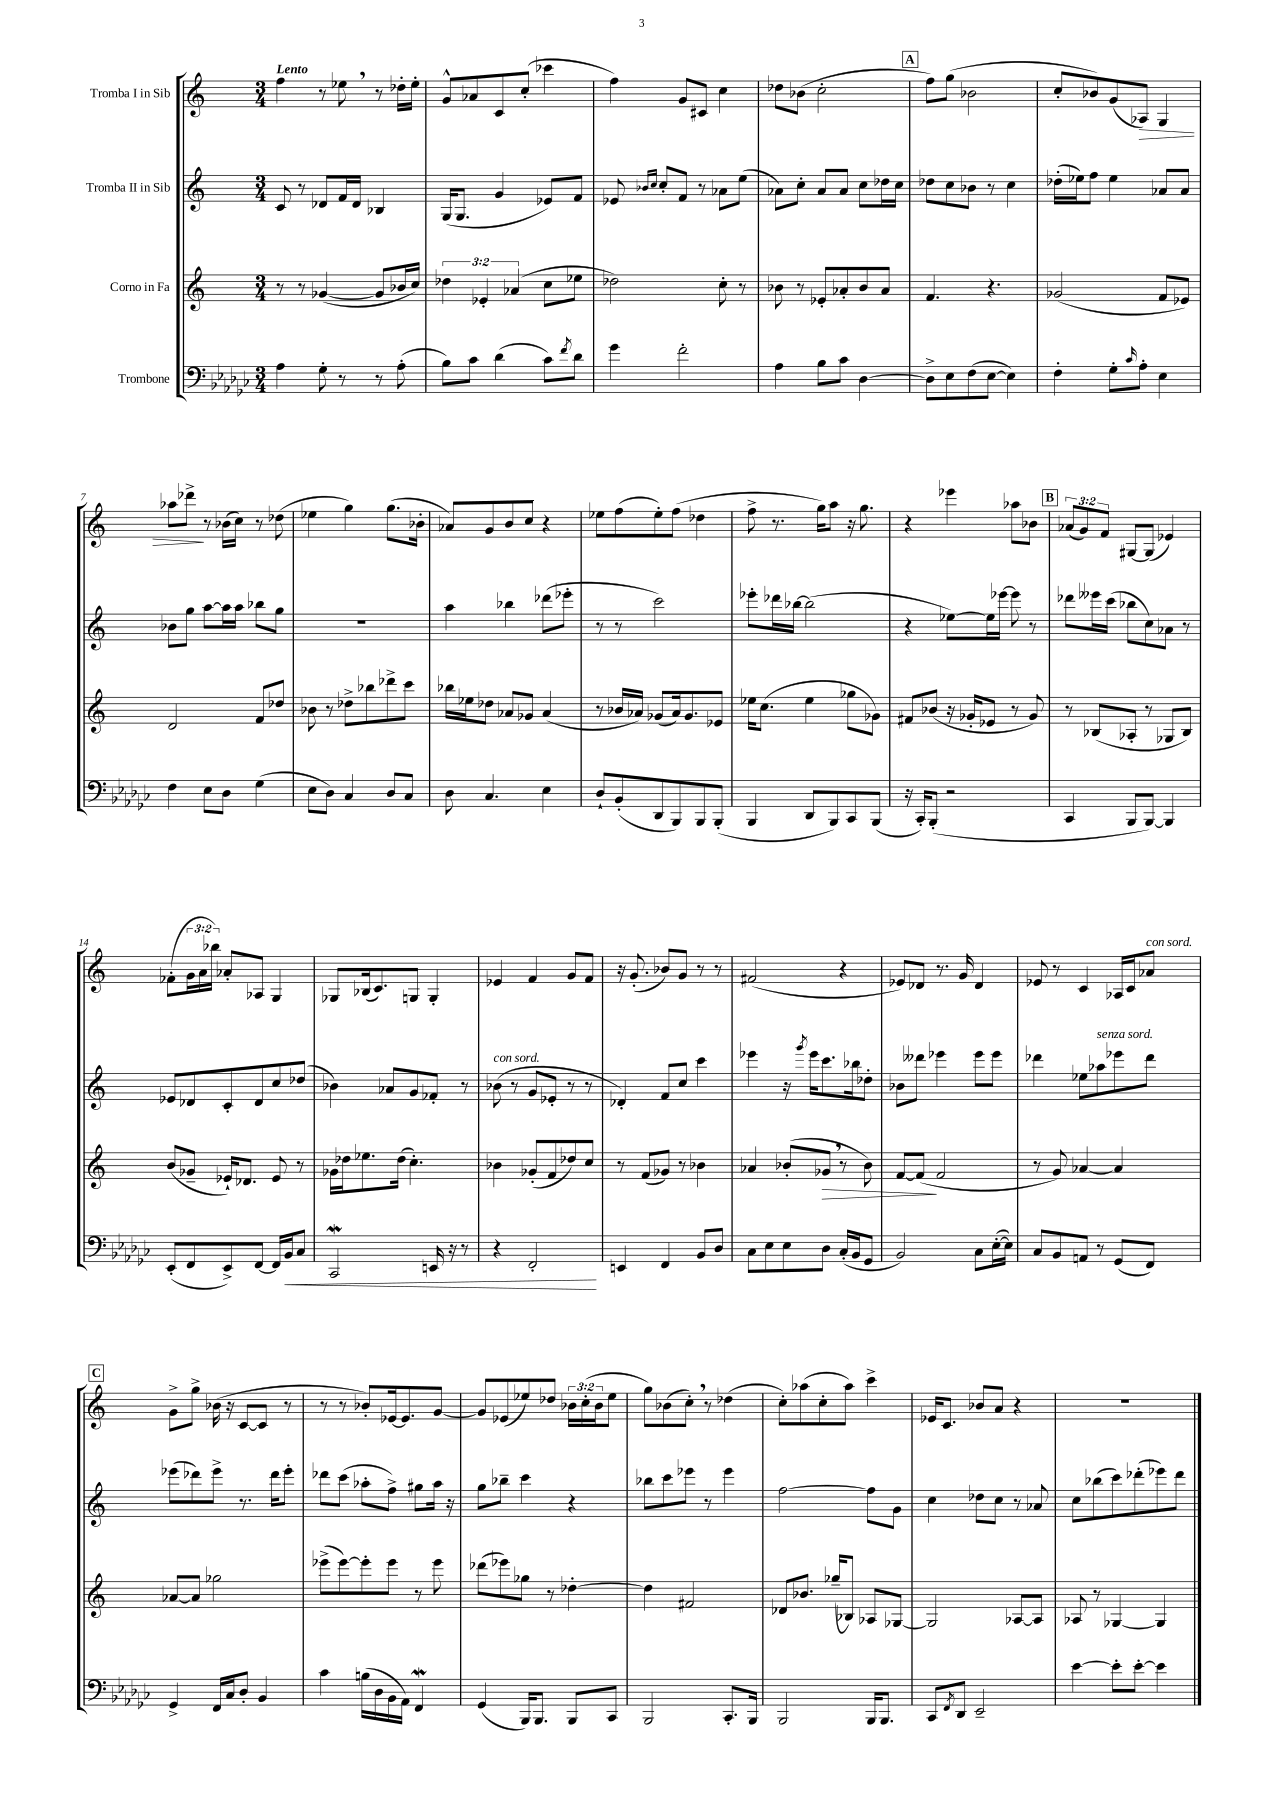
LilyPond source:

<<
\new StaffGroup <<
\new Staff = "s0" \with { instrumentName = "Tromba I in Sib" } {
    \clef treble \key c \major \numericTimeSignature \time 3/4 \override Staff.TupletNumber.text = #tuplet-number::calc-fraction-text \tempo "Lento"
    f''4 r8 ees''8 \breathe r8 des''16-. ees''16-. |
    g'8-^ aes'8 c'8 c''8-.( ces'''4 |
    f''4) g'8 cis'8 c''4 |
    des''8 bes'8( c''2-. |
    \mark \markup { \box "A" } f''8) g''8( bes'2 |
    c''8-. bes'8) g'8( aes8\>) g4 |
    aes''8 des'''8->\! r8 bes'16( c''16) r8 des''8( |
    ees''4 g''4) g''8.( bes'16-. |
    aes'8) g'8 b'8 c''8 r4 |
    ees''8 f''8( ees''8-.) f''8( des''4 |
    f''8-> r8. g''16) a''8 r16 g''8. |
    r4 ees'''4 aes''8 bes'8 |
    \mark \markup { \box "B" } \tuplet 3/2 { aes'8( g'8) f'8 } gis8~ gis8( ees'4) |
    fes'8-.( \tuplet 3/2 { g'16 a'16 bes''16) } aes'8-. aes8 g4 |
    ges8 bes16( c'8.) g8 g4-. |
    ees'4 f'4 g'8 f'8 |
    r16 g'8.-.( bes'8) g'8 r8 r8 |
    fis'2( r4 |
    ees'8) des'8 r8. g'16 des'4 |
    ees'8 r8 c'4 aes16 c'16 aes'8^\markup { \italic "con sord." } |
    \mark \markup { \box "C" } g'8-> g''8-> bes'16( r16 c'8~ c'8 r8 |
    r8 r8 bes'8-.) ees'16~ ees'8. g'8~ |
    g'8 ees'8( ees''8) des''8 \tuplet 3/2 { bes'16 c''16-.( bes'16 } ees''8 |
    g''8) bes'8( c''8-.) \breathe r8 des''4( |
    c''8-.) aes''8( c''8-. aes''8) c'''4-> |
    ees'16 c'8. bes'8 a'8 r4 |
    R2. \bar "|." |
}
\new Staff = "s1" \with { instrumentName = "Tromba II in Sib" } {
    \clef treble \key c \major \numericTimeSignature \time 3/4
    c'8 r8 des'8 f'16 des'16 bes4 |
    g16( g8. g'4 ees'8) f'8 |
    ees'8 \grace { bes'16 c''16 } c''8-. f'8 r8 aes'8 e''8( |
    aes'8) c''8-. aes'8 aes'8 c''8 des''16 c''16 |
    \mark \markup { \box "A" } des''8 c''8 bes'8 r8 c''4 |
    des''16-.( ees''16) f''8 ees''4 aes'8 aes'8 |
    bes'8 g''8 a''8~ a''16 a''16 bes''8 g''8 |
    R2. |
    a''4 bes''4 des'''8( ees'''8-. |
    r8 r8 c'''2) |
    ees'''8-. des'''16 bes''16~ bes''2( |
    r4 ees''8~) ees''16 ees'''16~ ees'''8 r8 |
    \mark \markup { \box "B" } des'''8 eeses'''16 c'''16( bes''8 c''8) aes'8 r8 |
    ees'8 des'8 c'8-. des'8 c''8 des''8( |
    bes'4) aes'8 g'8 fes'8-. r8 |
    bes'8^\markup { \italic "con sord." }( r8 g'8 ees'8-. r8 r8 |
    des'4-.) f'8 c''8 c'''4 |
    ees'''4 r16 \acciaccatura { g'''8 } ees'''16 c'''8. bes''16 des''8-. |
    bes'8 deses'''8 ees'''4 ees'''8 ees'''8 |
    des'''4 ees''8 aes''8^\markup { \italic "senza sord." } ees'''8 des'''8 |
    \mark \markup { \box "C" } ees'''8( des'''8) ees'''8-> r8. des'''16 ees'''8-. |
    des'''8 c'''8( aes''8-. f''8->) gis''8 aes''16 r16 |
    g''8 bes''8-- c'''4 r4 |
    bes''8 c'''8 ees'''8 r8 ees'''4 |
    f''2~ f''8 g'8 |
    c''4 des''8 c''8 r8 aes'8 |
    c''8 bes''8( c'''8) des'''8-.( ees'''8) des'''8 \bar "|." |
}
\new Staff = "s2" \with { instrumentName = "Corno in Fa" } {
    \clef treble \key c \major \numericTimeSignature \time 3/4 \override Staff.TupletNumber.text = #tuplet-number::calc-fraction-text
    r8 r8 ges'4~( ges'8 bes'16 c''16) |
    \tuplet 3/2 { des''4 ees'4-. aes'4( } c''8 ees''8 |
    des''2) c''8-. r8 |
    bes'8 r8 ees'8-. aes'8-. bes'8 aes'8 |
    \mark \markup { \box "A" } f'4. r4. |
    ges'2( f'8 ees'8) |
    d'2 f'8 des''8 |
    bes'8 r8 des''8-> bes''8 des'''8-> c'''8 |
    bes''16 ees''16 des''8 aes'8 ges'8 aes'4( |
    r8 bes'16 aes'16) ges'8( aes'16) ges'8. ees'8 |
    ees''16 c''8.( ees''4 ges''8 ges'8) |
    fis'8 bes'8( r16 ges'16-. ees'8 r8 ges'8) |
    \mark \markup { \box "B" } r8 bes8( aes8-. r8 ges8 bes8) |
    b'8( ges'8-- ees'16-!) des'8. ees'8 r8 |
    ges'16 des''16 ees''8. des''16( c''4.-.) |
    bes'4 ges'8-.( f'8 des''8) c''8 |
    r8 f'8( ges'8) r8 bes'4 |
    aes'4 bes'8-.( ges'8\> \breathe r8 bes'8) |
    f'8~ f'8\!( f'2 |
    r8 g'8) aes'4~ aes'4 |
    \mark \markup { \box "C" } aes'8~ aes'8 ges''2 |
    ees'''8->( ees'''8~) ees'''8-. ees'''8 r8 ees'''8 |
    des'''8( ees'''8) ges''8 r8 des''4~-. |
    des''4 fis'2 |
    des'8 bes'8. ges''16--( bes8) aes8 ges8~ |
    ges2 aes8~ aes8 |
    aes8 r8 ges4~ ges4 \bar "|." |
}
\new Staff = "s3" \with { instrumentName = "Trombone" } {
    \clef bass \key ges \major \numericTimeSignature \time 3/4
    aes4 ges8-. r8 r8 aes8-.( |
    bes8) ces'8 des'4( ces'8) \acciaccatura { f'8 } des'8 |
    ges'4 f'2-. |
    aes4 bes8 ces'8 des4~ |
    \mark \markup { \box "A" } des8-> ees8 f8( ees8~ ees4) |
    f4-. ges8-. \grace { ces'16 } aes8-. ees4 |
    f4 ees8 des8 ges4( |
    ees8 des8) ces4 des8 ces8 |
    des8 ces4. ees4 |
    des8-! bes,8-.( des,8 bes,,8) bes,,8 bes,,8-.( |
    bes,,4 des,8 bes,,8) ces,8 bes,,8( |
    r16 ces,16-.) bes,,8-.( r2 |
    \mark \markup { \box "B" } ces,4 bes,,8 bes,,8~) bes,,4 |
    ees,8-.( f,8 ees,8->) f,8~ f,16 bes,16\< ces8 |
    ces,2\mordent e,16 r16 r8 |
    r4 f,2-.\! |
    e,4 f,4 bes,8 des8 |
    ces8 ees8 ees8 des8 ces16-.( bes,16 ges,8 |
    bes,2) ces8 ees16~-.( ees16) |
    ces8 bes,8 a,8 r8 ges,8( f,8) |
    \mark \markup { \box "C" } ges,4-> f,16 ces16 des8-. bes,4 |
    ces'4 b16( des16 bes,16 aes,16) f,4\mordent |
    ges,4( bes,,16) bes,,8. bes,,8 ces,8 |
    bes,,2 ces,8.-. bes,,16 |
    bes,,2 bes,,16 bes,,8. |
    ces,8 \acciaccatura { f,8 } des,8 ees,2-- |
    ees'4~ ees'8-. ees'8~-. ees'4 \bar "|." |
}
>>
>>
